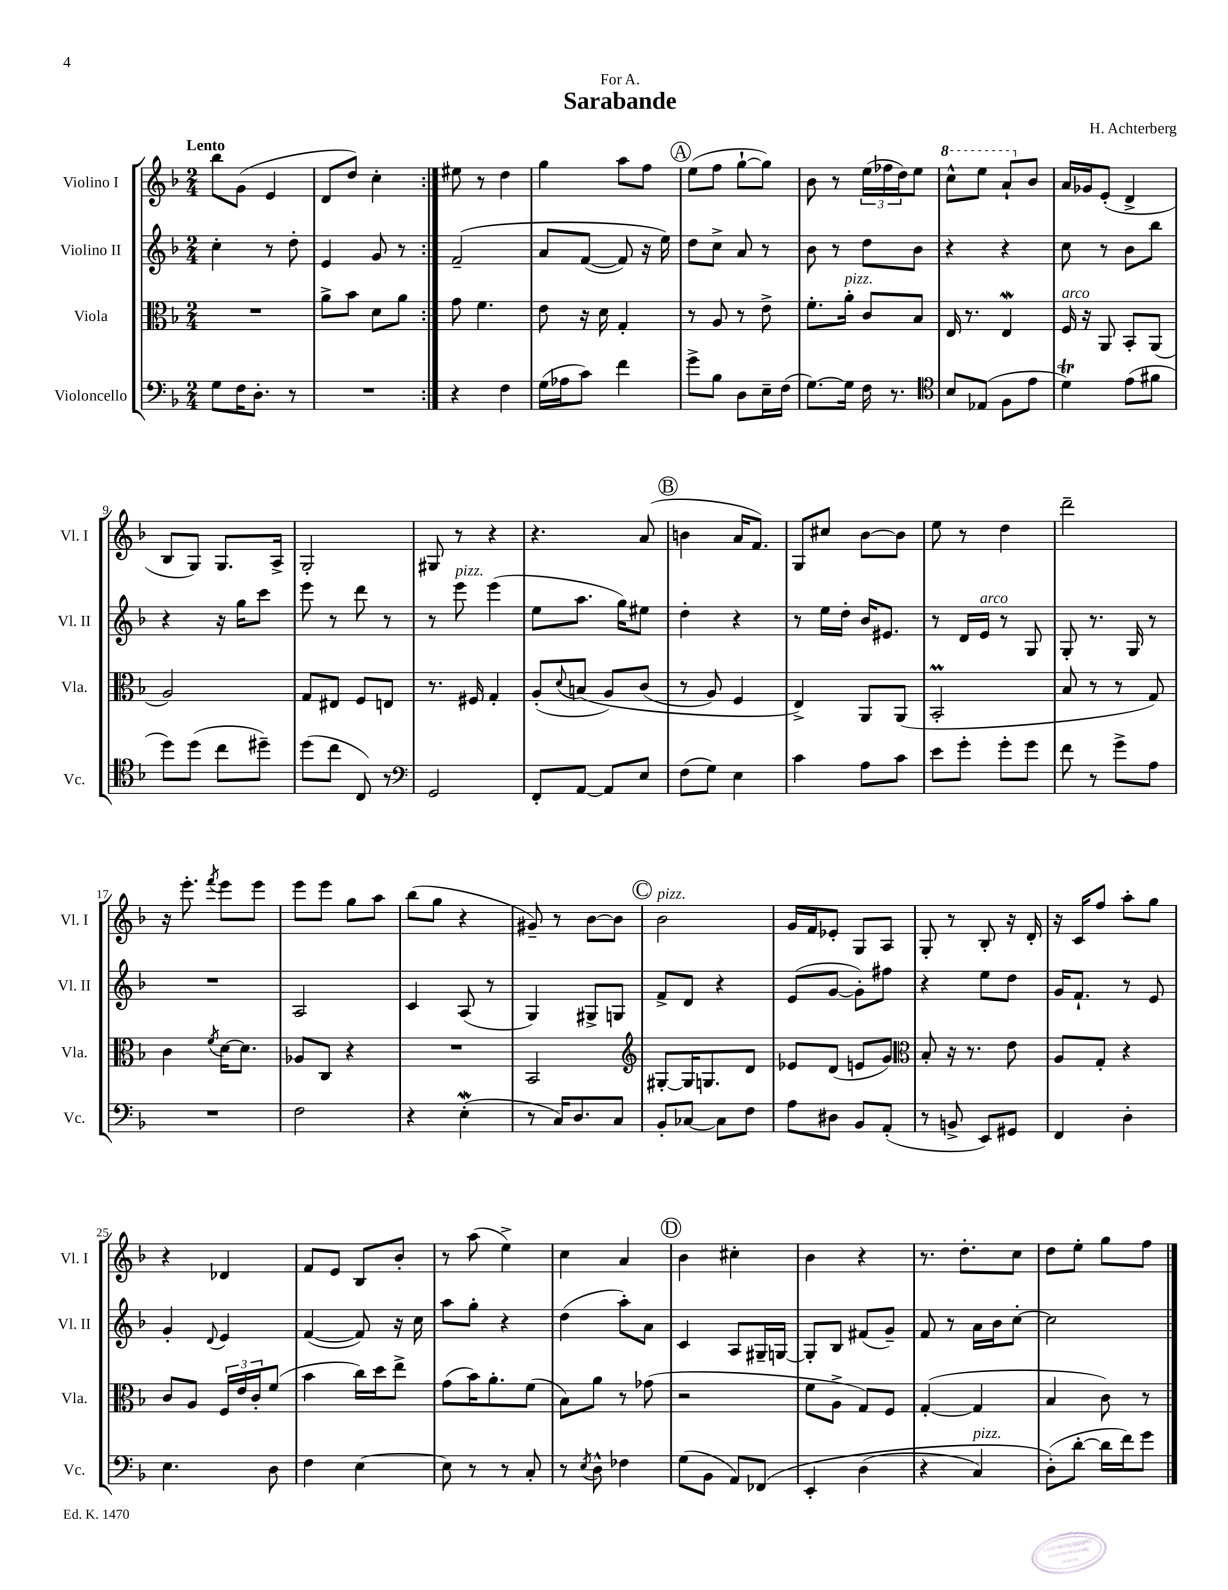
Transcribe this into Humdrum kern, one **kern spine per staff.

**kern	**kern	**kern	**kern
*part4	*part3	*part2	*part1
*staff4	*staff3	*staff2	*staff1
*I"Violoncello	*I"Viola	*I"Violino II	*I"Violino I
*I'Vc.	*I'Vla.	*I'Vl. II	*I'Vl. I
*clefF4	*clefC3	*clefG2	*clefG2
*k[b-]	*k[b-]	*k[b-]	*k[b-]
*M2/4	*M2/4	*M2/4	*M2/4
=1	=1	=1	=1
!	!	!	!LO:TX:a:B:t=Lento
8G\L	2r	4cc'\	8bb-\L
16F\K	.	.	(8g\J
8.D'\J	.	.	.
.	.	8r	4e/
8r	.	8dd'\	.
=2	=2	=2	=2
2r	8a^\L	4e/	8d/L
.	8b-\J	.	8dd/J)
.	8d\L	8g/	4cc'\
.	8a\J	8r	.
=3:|!	=3:|!	=3:|!	=3:|!
4r	8g\	(2f~/	8ee#X\
.	4.f\	.	8r
4F\	.	.	4dd\
=4	=4	=4	=4
(16G\LL	8e\	8a/L	4gg\
16A-X\J	.	.	.
8c\J)	16r	([8f/J	.
.	16d\	.	.
4f\	4G'/	8f/])	8aa\L
.	.	16r	8ff\J
.	.	16ee\)	.
!!LO:REH:place=s1:t=A
=5	=5	=5	=5
8g^\L	8r	8dd\L	(8ee\L
8B-\J	8A/	8cc^\J	8ff\J
8D\L	8r	8a/	[8gg`\L
16E~\L	8e^\	8r	8gg\J])
(16F\JJ	.	.	.
=6	=6	=6	=6
[8.G\L)	8.f'\L	8b-\	8b-\
.	.	8r	8r
!	!LO:TX:a:i:t=pizz.	!	!
16G\Jk]	16a'\Jk	.	.
16F\	8c/L	8dd\L	(24ee\LL
.	.	.	24ff-X\
8.r	.	.	.
.	.	.	24dd\J)
.	8B-/J	8b-\J	8ee\J
=7	=7	=7	=7
*clefC4	*	*	*
*	*	*	*8va
8B-/L	16E/	4r	8ccc^^\L
.	8.r	.	.
(8E-X/J	.	.	8eee\J
8F\L	4EW/	4r	8aa`/L
*	*	*	*X8va
8e\J	.	.	8b-/J
=8	=8	=8	=8
!	!LO:TX:a:i:t=arco	!	!
4dT\)	16F/	8cc\	16a/LL
.	16r	.	16g-X/J
.	8AA/	8r	(8e'/J
(8e\L	8BB-'/L	8b-\L	4d^/
8f#X\J	(8AA/J	8bb-\J	.
!!LO:LB:g=z
=9	=9	=9	=9
8dd\L)	2A/)	4r	8B-/L
(8dd\J	.	.	8G/J)
8cc\L	.	16r	8.G/L
.	.	16gg\KL	.
8dd#X~\J)	.	8ccc\J	.
.	.	.	16A^/Jk
=10	=10	=10	=10
(8dd\L	8G/L	8eee\	2G'/
8cc\J	8E#X/J	8r	.
8C/)	8F/L	8ddd\	.
8r	8En/J	8r	.
=11	=11	=11	=11
*clefF4	*	*	*
2GG/	8.r	8r	8G#X/
!	!	!LO:TX:a:i:t=pizz.	!
.	.	8eee\	8r
.	16F#X/	.	.
.	4G'/	(4eee\	4r
=12	=12	=12	=12
8FF'/L	(8A'/L	8ee\L	4.r
.	8qqd/	.	.
[8AA/J	(8Bn/J	8.aa\J	.
8AA/L]	8A/L)	.	.
.	.	16gg\KL)	.
8E/J	(8c/J	8ee#X\J	(8a/
!!LO:REH:place=s1:t=B
=13	=13	=13	=13
(8F\L	8r	4dd'\	4bn\
8G\J)	8A/)	.	.
4E\	4F/	4r	16a/KL
.	.	.	8.f/J)
=14	=14	=14	=14
4c\	4E^/)	8r	8G/L
.	.	16ee\LL	8cc#X/J
.	.	16dd'\JJ	.
8A\L	8AA/L	16b-/KL	[8b-\L
.	.	8.e#X/J	.
8c\J	(8AA/J	.	8b-\J]
=15	=15	=15	=15
8e\L	2BB-M'/	8r	8ee\
8g'\J	.	16d/LL	8r
!	!	!LO:TX:a:i:t=arco	!
.	.	16e/JJ	.
8g'\L	.	8r	4dd\
8g\J	.	8G/	.
=16	=16	=16	=16
8f\	8B-/	8G'/	2ddd~\
8r	8r	8.r	.
8g^\L	8r	.	.
.	.	16G/	.
8A\J	8G/)	8r	.
!!LO:LB:g=z
=17	=17	=17	=17
2r	4c\	2r	16r
.	.	.	8.eee'\
.	8qf/	.	8qfff/
.	[16d\KL	.	8eee\L
.	8.d\J]	.	.
.	.	.	8eee\J
=18	=18	=18	=18
2F\	8A-X/L	2A/	8eee\L
.	8C/J	.	8eee\J
.	4r	.	8gg\L
.	.	.	8aa\J
=19	=19	=19	=19
4r	2r	4c/	(8bb-\L
.	.	.	8gg\J
(4EW'\	.	(8A/	4r
.	.	8r	.
=20	=20	=20	=20
8r	2BB-/	4G/)	8g#X~/)
16C/KL)	.	.	8r
8.D/	.	.	.
.	.	8G#X^/L	[8b-\L
8C/J	.	8Gn/J	8b-\J]
!!LO:REH:place=s1:t=C
=21	=21	=21	=21
*	*clefG2	*	*
!	!	!	!LO:TX:a:i:t=pizz.
8BB-'/L	[8G#X'/L	8f^/L	2b-\
[8C-X/J	16G#/K]	8d/J	.
.	8.Gn/	.	.
8C-\L]	.	4r	.
8F\J	8d/J	.	.
=22	=22	=22	=22
8A\L	8e-X/L	(8e/L	16g/LL
.	.	.	16f/J
8D#X\J	(8d/J	[8g/J	8e-X'/J
8BB-/L	8en/L	8g'\L])	8G/L
(8AA'/J	8g/J)	8ff#X\J	8A/J
=23	=23	=23	=23
*	*clefC3	*	*
8r	8B-'/	4r	8G'/
8BBn^/	16r	.	8r
.	8.r	.	.
8EE/L)	.	8ee\L	8B-'/
8GG#X/J	8e\	8dd\J	16r
.	.	.	16d'/
=24	=24	=24	=24
4FF/	8A/L	16g/KL	16r
.	.	8.f`/J	16c/KL
.	8G'/J	.	8ff/J
4D'\	4r	8r	8aa'\L
.	.	8e/	8gg\J
!!LO:LB:g=z
=25	=25	=25	=25
4.E\	8c/L	4g'/	4r
.	8A/J	.	.
.	.	8qqd/	.
.	24F/LL	4e/	4d-X/
.	24e/	.	.
.	24c'/J	.	.
8D\	(8f/J	.	.
=26	=26	=26	=26
4F\	4b-\	([4f/	8f/L
.	.	.	8e/J
[4E\	16cc\LL)	8f/])	8B-/L
.	16dd\J	.	.
.	8ee^\J	16r	8b-'/J
.	.	16cc\	.
=27	=27	=27	=27
8E\]	(8g\L	8aa\L	8r
8r	16b-\K)	8gg'\J	(8aa\
.	8.a'\	.	.
8r	.	4r	4ee^\)
8C'/	(8f\J	.	.
=28	=28	=28	=28
8r	8B-\L)	(4dd\	4cc\
8qE/	.	.	.
8D^^\	8a\J	.	.
4F-X\	8r	8aa'\L)	4a/
.	(8g-X\	8a\J	.
!!LO:REH:place=s1:t=D
=29	=29	=29	=29
(8G\L	2r	4c/	4b-\
8BB-\J	.	.	.
8AA/L)	.	8A/L	4cc#X'\
(8FF-X/J	.	16G#X~/L	.
.	.	[16Gn/JJ	.
=30	=30	=30	=30
4EE'/	8f\L	8G'/L]	4b-\
.	8A^\J	8B-/J	.
(4D\	8G/L)	(8f#X/L	4r
.	8F/J	8g~/J)	.
=31	=31	=31	=31
4r	([4G'/	8f/	8.r
.	.	8r	.
.	.	.	8.dd'\L
!LO:TX:a:i:t=pizz.	!	!	!
4C/)	4G/]	16a\LL	.
.	.	16b-\J	.
.	.	[8cc'\J	8cc\J
=32	=32	=32	=32
(8D'\L)	4B-/	2cc\]	8dd\L
[8d'\J	.	.	8ee'\J
16d\LL]	8c\)	.	8gg\L
16f\J)	.	.	.
8g\J	8r	.	8ff\J
==	==	==	==
*-	*-	*-	*-
